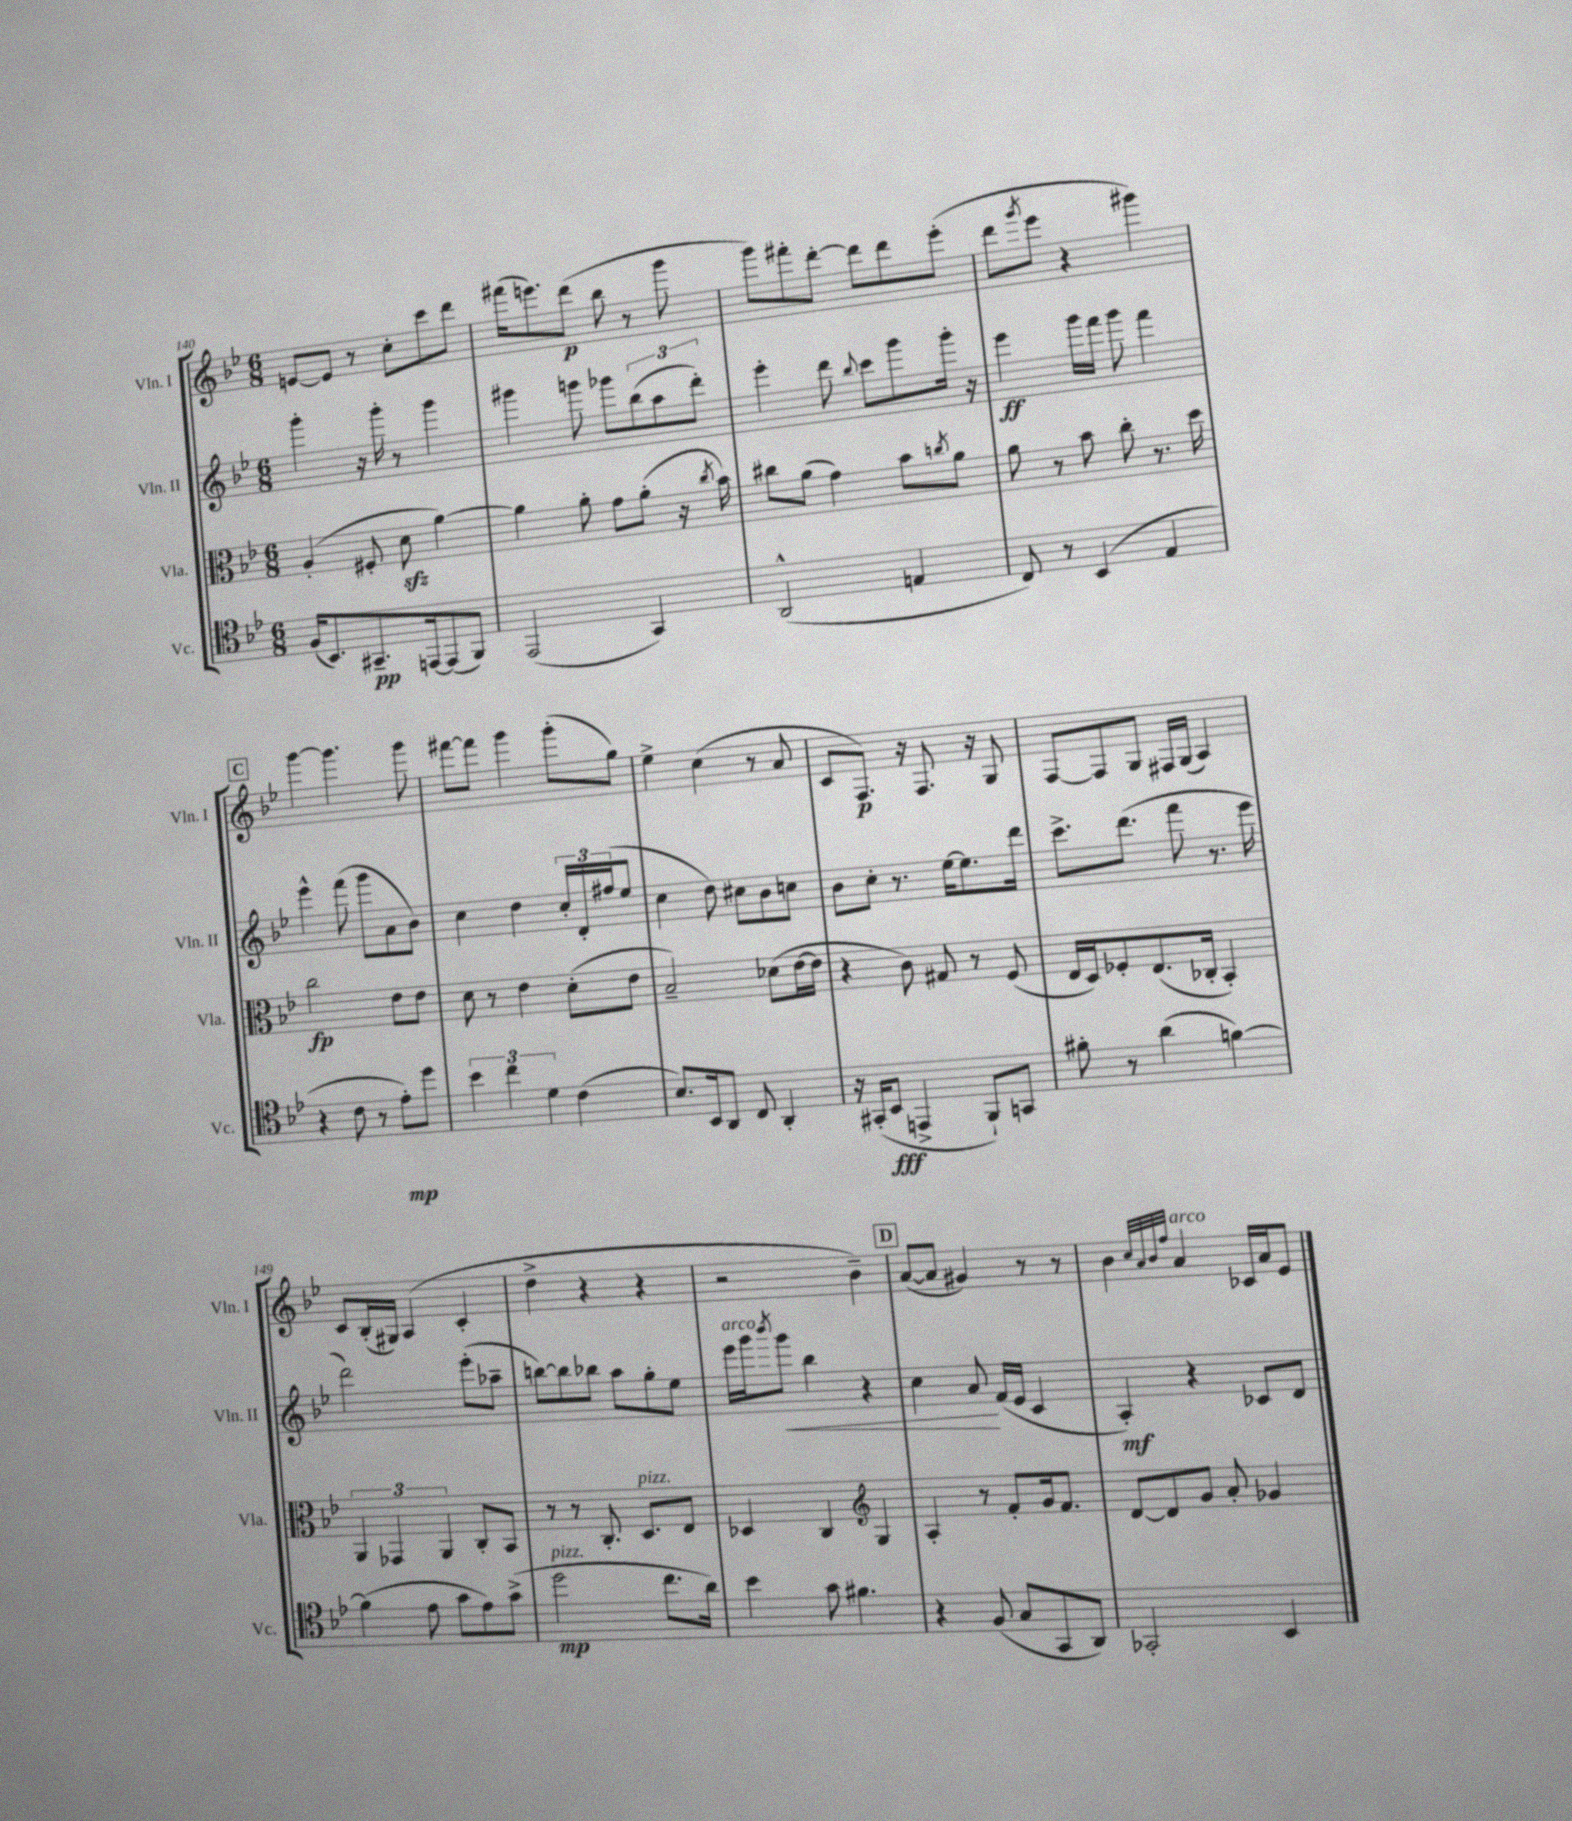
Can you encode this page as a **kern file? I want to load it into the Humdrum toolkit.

**kern	**dynam	**kern	**dynam	**kern	**dynam	**kern	**dynam
*part4	*part4	*part3	*part3	*part2	*part2	*part1	*part1
*staff4	*staff4	*staff3	*staff3	*staff2	*staff2	*staff1	*staff1
*I"Vc.	*	*I"Vla.	*	*I"Vln. II	*	*I"Vln. I	*
*I'Vc.	*	*I'Vla.	*	*I'Vln. II	*	*I'Vln. I	*
*clefC4	*	*clefC3	*	*clefG2	*	*clefG2	*
*k[b-e-]	*	*k[b-e-]	*	*k[b-e-]	*	*k[b-e-]	*
*M6/8	*	*M6/8	*	*M6/8	*	*M6/8	*
=140	=140	=140	=140	=140	=140	=140	=140
(16F/KL	.	(4A'/	.	4ggg'\	.	[8en/L	.
8.BB-/)	.	.	.	.	.	.	.
.	.	.	.	.	.	8e/J]	.
8.GG#X~/	pp	8F#X'/	.	16r	.	8r	.
.	.	.	.	16ggg'\	.	.	.
.	.	8dzz\	.	8r	.	8cc'\L	.
[16EEn/k	.	.	.	.	.	.	.
(8EE/]	.	[4a\)	.	4ggg\	.	8ccc\	.
8FF/J)	.	.	.	.	.	8ddd\J	.
=141	=141	=141	=141	=141	=141	=141	=141
(2EE-/	.	4a\]	.	4ggg#X\	.	(16fff#X\KL	.
.	.	.	.	.	.	8.eeen\)	.
.	.	8a'\	.	8gggn\	.	(8ddd\J	p
.	.	8g\L	.	8ggg-X\L	.	8bb-\	.
4GG/)	.	(8a'\J	.	(12bb-\	.	8r	.
.	.	.	.	12aa\	.	.	.
.	.	16r	.	.	.	8ggg\	.
.	.	.	.	12ddd'\J)	.	.	.
.	.	8qcc/	.	.	.	.	.
.	.	16b-\)	.	.	.	.	.
=142	=142	=142	=142	=142	=142	=142	=142
(2AA^^/	.	8cc#X\L	.	4eee-'\	.	8ggg\L)	.
.	.	(8a\J	.	.	.	8fff#X'\	.
.	.	4g\)	.	8ddd\	.	[8ddd'\J	.
.	.	.	.	8qqbb-/	.	.	.
.	.	.	.	8ccc\L	.	8ddd\L]	.
4En/	.	8b-\L	.	8ggg\	.	8ddd\	.
.	.	8qccn/	.	.	.	.	.
.	.	8a\J	.	16ggg'\Jk	.	(8eee-'\J	.
.	.	.	.	16r	.	.	.
=143	=143	=143	=143	=143	=143	=143	=143
8C/)	.	8a\	.	4eee-\	ff	8ddd\L	.
.	.	.	.	.	.	8qggg/	.
8r	.	8r	.	.	.	8eee-\J	.
(4BB-/	.	8b-\	.	16ggg\LL	.	4r	.
.	.	.	.	16fff\JJ	.	.	.
.	.	8cc'\	.	8ggg\	.	.	.
4E-/	.	8.r	.	4fff\	.	4ggg#X\)	.
.	.	16dd\	.	.	.	.	.
!!LO:LB:g=z
!!LO:REH:place=s1:t=C
=144	=144	=144	=144	=144	=144	=144	=144
4r	.	2cc\	fp	4eee-^^\	.	[4ggg\	.
8c\	.	.	.	(8fff\	.	4.ggg\]	.
8r	.	.	.	8ggg\L	.	.	.
8e-'\L)	mp	8e-\L	.	8a\	.	.	.
8dd\J	.	8e-\J	.	8b-\J)	.	8ggg\	.
=145	=145	=145	=145	=145	=145	=145	=145
6b-\	.	8d\	.	4cc\	.	[8fff#X\L	.
.	.	8r	.	.	.	8fff#\J]	.
6cc\	.	.	.	.	.	.	.
.	.	4e-\	.	4dd\	.	4ggg\	.
6d\	.	.	.	.	.	.	.
(4c\	.	(8d'\L	.	24cc'/LL	.	(8ggg'\L	.
.	.	.	.	24d'/	.	.	.
.	.	.	.	(24ff#X/J	.	.	.
.	.	8e-\J	.	8ee-/J	.	8gg\J)	.
=146	=146	=146	=146	=146	=146	=146	=146
8.B-/L)	.	2B-~/)	.	4cc\	.	4ee-^\	.
16BB-/k	.	.	.	.	.	.	.
8AA/J	.	.	.	8dd\)	.	(4cc\	.
8C/	.	.	.	8cc#X\L	.	.	.
4AA'/	.	(8d-X\L	.	8b-\	.	8r	.
.	.	[16e-\L	.	8ccn\J	.	8a/	.
.	.	16e-\JJ]	.	.	.	.	.
=147	=147	=147	=147	=147	=147	=147	=147
16r	.	4r	.	8b-\L	.	8c/L	.
(16GG#X'/KL	.	.	.	.	.	.	.
8BB-/J	fff	.	.	8cc'\J	.	8.F/J)	p
4EEn^/	.	8c\)	.	8.r	.	.	.
.	.	.	.	.	.	16r	.
.	.	8G#X/	.	.	.	8.F/	.
.	.	.	.	[16ee-\KL	.	.	.
8FF`/L)	.	8r	.	8.ee-\]	.	.	.
.	.	.	.	.	.	16r	.
8GGn/J	.	(8F/	.	.	.	8G/	.
.	.	.	.	16ddd\Jk	.	.	.
=148	=148	=148	=148	=148	=148	=148	=148
8f#X'\	.	16E-/LL	.	8.ccc^\L	.	[8F/L	.
.	.	16D/J)	.	.	.	.	.
8r	.	8F-X'/	.	.	.	8F/]	.
.	.	.	.	(8.ddd\J	.	.	.
(4a\	.	(8.E-/	.	.	.	8G/J	.
.	.	.	.	8fff\	.	16F#X/LL	.
.	.	16C-X'/Jk	.	.	.	(16G/JJ	.
[4fn\)	.	4BB-'/)	.	8.r	.	4A/)	.
.	.	.	.	16eee-\	.	.	.
!!LO:LB:g=z
=149	=149	=149	=149	=149	=149	=149	=149
(4f\]	.	6AA/	.	2ddd\)	.	8c/L	.
.	.	.	.	.	.	(16B-'/L	.
.	.	6GG-X/	.	.	.	.	.
.	.	.	.	.	.	16G#X/JJ)	.
8e-\	.	.	.	.	.	(4A/	.
.	.	6AA/	.	.	.	.	.
8g\L	.	.	.	.	.	.	.
8e-\)	.	8C'/L	.	(8eee-'\L	.	4c'/	.
(8g^\J	.	8BB-/J	.	8aa-X~\J	.	.	.
=150	=150	=150	=150	=150	=150	=150	=150
!LO:TX:a:i:t=pizz.	!	!	!	!	!	!	!
2dd\	mp	8r	.	[8bbn\L)	.	4dd^\	.
.	.	8r	.	8bb\]	.	.	.
.	.	8.C'/	.	8bb-X\J	.	4r	.
.	.	.	.	8aa\L	.	.	.
!	!	!LO:TX:a:i:t=pizz.	!	!	!	!	!
.	.	8.D/L	.	.	.	.	.
8.cc\L	.	.	.	8gg'\	.	4r	.
.	.	8E-/J	.	8ee-\J	.	.	.
16a\Jk)	.	.	.	.	.	.	.
=151	=151	=151	=151	=151	=151	=151	=151
!	!	!	!	!LO:TX:a:i:t=arco	!	!	!
4b-\	.	4D-X/	.	16eee-\LL	.	2r	.
.	.	.	.	16ggg\J	.	.	.
.	.	.	.	8qbbb-/	.	.	.
!	!	!	!	!	!LO:HP:b	!	!
.	.	.	.	8ggg\J	<	.	.
8g\	.	4C/	.	4bb-\	.	.	.
4.f#X\	.	.	.	.	.	.	.
*	*	*clefG2	*	*	*	*	*
.	.	4G/	.	4r	.	4b-~\)	.
!!LO:REH:place=s1:t=D
=152	=152	=152	=152	=152	=152	=152	=152
4r	.	4A'/	.	4cc\	.	([8a/L	.
.	.	.	.	.	.	8a/J]	.
(8F/	.	8r	.	8a/	.	4g#X/)	.
8G/L	.	8f'/L	.	(16f/LL	[	.	.
.	.	.	.	16e-/JJ	.	.	.
8GG/	.	16g/k	.	4c/	.	8r	.
.	.	8.f/J	.	.	.	.	.
8AA/J)	.	.	.	.	.	8r	.
=153	=153	=153	=153	=153	=153	=153	=153
2GG-X'/	.	[8d/L	.	4A'/)	mf	4b-\	.
.	.	8d/]	.	.	.	.	.
.	.	.	.	.	.	32qqcc/LLL	.
.	.	.	.	.	.	32qqa/	.
.	.	.	.	.	.	32qqb-/	.
.	.	.	.	.	.	32qqff/JJJ	.
!	!	!	!	!	!	!LO:TX:a:i:t=arco	!
.	.	8g/J	.	4r	.	4a/	.
.	.	8a'/	.	.	.	.	.
4BB-/	.	4g-X/	.	8c-X/L	.	16c-X/LL	.
.	.	.	.	.	.	16a/J	.
.	.	.	.	8d/J	.	8e-/J	.
==	==	==	==	==	==	==	==
*-	*-	*-	*-	*-	*-	*-	*-
